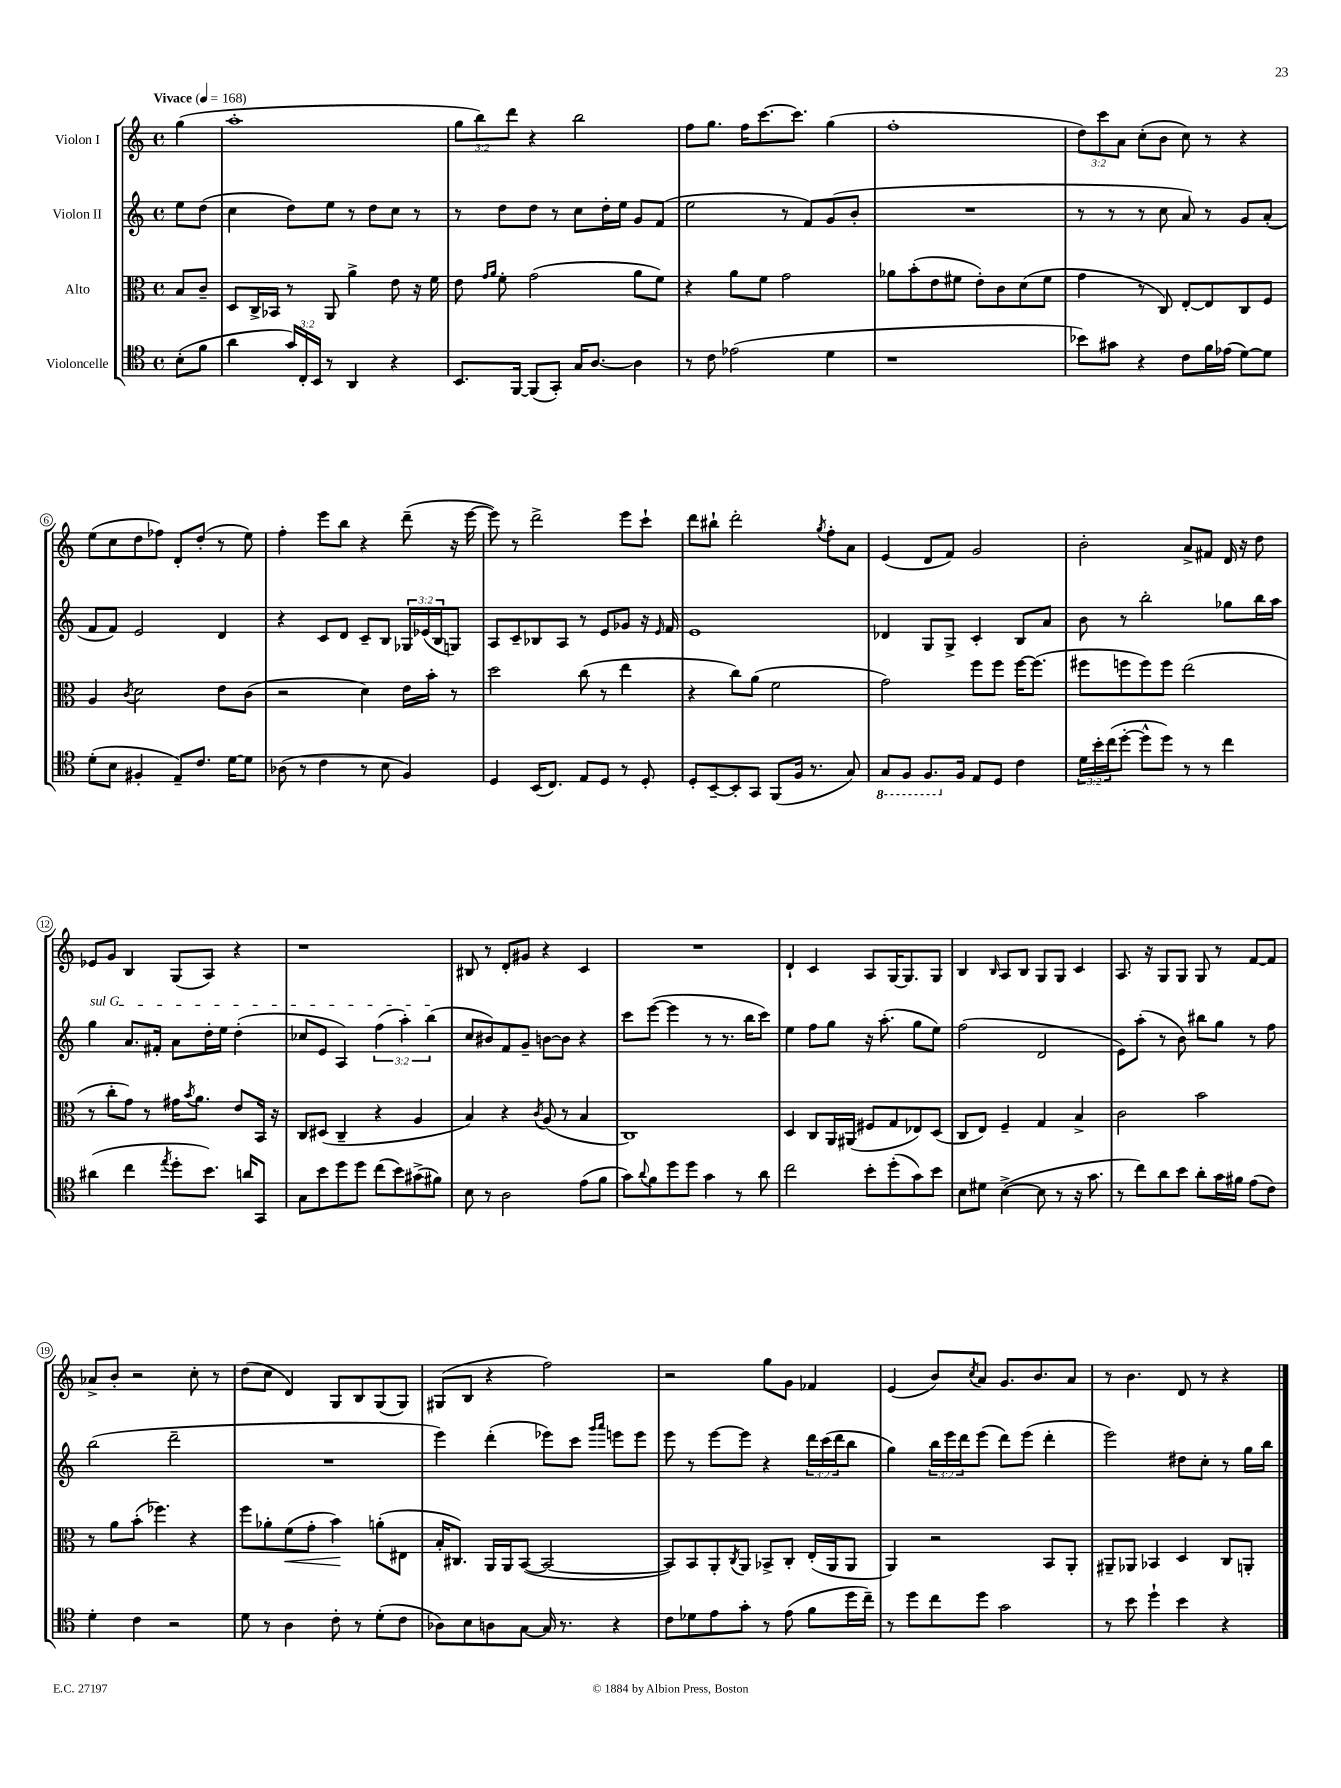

**kern	**kern	**kern	**kern
*staff4	*staff3	*staff2	*staff1
*clefC4	*clefC3	*clefG2	*clefG2
*k[]	*k[]	*k[]	*k[]
*M4/4	*M4/4	*M4/4	*M4/4
*met(c)	*met(c)	*met(c)	*met(c)
*MM168	*MM168	*MM168	*MM168
(8B'	8B	8ee	(4gg
8f	8c~	(8dd	.
=	=	=	=
4a	8D	4cc	1aa'
.	16C^	.	.
.	16BB-	.	.
24g)	8r	8dd)	.
24C'	.	.	.
24BB	.	.	.
8r	8AA	8ee	.
4AA	4a^	8r	.
.	.	8dd	.
4r	8e	8cc	.
.	16r	8r	.
.	16f	.	.
=	=	=	=
8.BB	8e	8r	12gg
.	.	.	12bb)
.	16qqg	.	.
.	16qqa	.	.
.	8f'	8dd	.
.	.	.	12ddd
[16FF	.	.	.
(8FF]	(2g	8dd	4r
8GG')	.	8r	.
16G	.	8cc	2bb
[8.A	.	.	.
.	.	16dd'	.
.	.	16ee	.
4A]	8a	8g	.
.	8f)	(8f	.
=	=	=	=
8r	4r	2ee	8ff
8c	.	.	8.gg
(2e-	8a	.	.
.	.	.	16ff
.	8f	.	[8.ccc
.	2g	8r	.
.	.	.	8.ccc]
.	.	8f)	.
4d	.	(8g	(4gg
.	.	8b'	.
=	=	=	=
1r	8a-	1r	1ff'
.	(8b'	.	.
.	8e	.	.
.	8f#	.	.
.	8e')	.	.
.	8c	.	.
.	(8d	.	.
.	8f#	.	.
=	=	=	=
8b-)	4g	8r	12dd)
.	.	.	12ccc
8g#	.	8r	.
.	.	.	12a
4r	8r	8r	(8cc'
.	8C)	8cc	8b
8c	[8E'	8a)	8cc)
16f	8E]	8r	8r
(16e-	.	.	.
[8d)	8C	8g	4r
8d]	8F	(8a'	.
=	=	=	=
(8d'	4A	8f	(8ee
8B	.	8f)	8cc
.	8qc	.	.
4F#'	2d	2e	8dd
.	.	.	8ff-)
8E~)	.	.	8d'
8.c	.	.	(8dd'
.	8e	4d	8r
[16d	.	.	.
8d]	(8c	.	8ee)
=	=	=	=
(8A-	2r	4r	4ff'
8r	.	.	.
4c	.	8c	8eee
.	.	8d	8bb
8r	4d)	8c~	4r
8B	.	8B	.
4F)	16e	24G-	(8ddd~
.	.	(24e-	.
.	16b'	.	.
.	.	24B	.
.	8r	8G)	16r
.	.	.	[16eee
=	=	=	=
4D	2dd	8A	8eee])
.	.	8c~	8r
(16BB	.	8B-	2ddd^
8.C)	.	.	.
.	.	8A	.
8E	(8cc	8r	.
8D	8r	8e	.
8r	4ee	8g-	8eee
8D'	.	16r	8ccc`
.	.	16qqe	.
.	.	16f	.
=	=	=	=
8D'	4r	1e	8ddd
[8BB~	.	.	8bb#`
8BB']	8cc)	.	2ddd'
8GG	(8a	.	.
(8FF	2f	.	.
16F	.	.	.
8.r	.	.	.
.	.	.	8qgg
.	.	.	8ff'
8G)	.	.	8a
=	=	=	=
8GG	2g)	4d-	(4e
8FF	.	.	.
8.FF	.	8G	8d
.	.	8G^	8f)
16F	.	.	.
8E	8ff	4c'	2g
8D	8ff	.	.
4c	[16ff	8B	.
.	(8.ff]	.	.
.	.	8a	.
=	=	=	=
24d	8ff#	8b	2b'
24b'	.	.	.
(24cc	.	.	.
[8dd'	8ff	8r	.
8dd^^]	8ff)	2bb'	.
8dd)	8ff	.	.
8r	(2ee	.	8a^
8r	.	.	8f#
4cc	.	8gg-	16d
.	.	.	16r
.	.	16bb	8dd
.	.	16aa	.
=	=	=	=
(4a#	8r	4gg	8e-
.	8cc'	.	8g
4cc	8g)	8.a	4B
.	8r	.	.
.	.	16f#'	.
8qee	.	.	.
8dd'	16g#	8a	(8G
.	8qb	.	.
.	8.a	.	.
8.b)	.	16dd'	8A)
.	.	16ee	.
.	8e	(4dd'	4r
16a	.	.	.
8GG	16BB	.	.
.	16r	.	.
=	=	=	=
8G	8C	8cc-	1r
8b	(8D#	8e	.
8dd	4C~	4A)	.
8dd	.	.	.
(8cc	4r	(6ff	.
8b)	.	.	.
.	.	6aa')	.
(8g#^	4A	.	.
.	.	(6bb	.
8f#)	.	.	.
=	=	=	=
8B	4B)	8cc	8B#
8r	.	8b#)	8r
2A	4r	8f	8d'
.	.	8g~	8g#
.	8qc	.	.
.	(8A	[8b	4r
.	8r	8b]	.
(8e	4B	4r	4c
8f	.	.	.
=	=	=	=
8g)	1C)	8ccc	1r
8qqa	.	.	.
8f	.	([8eee	.
8dd	.	4eee]	.
8dd	.	.	.
4g	.	8r	.
.	.	8.r	.
8r	.	.	.
.	.	16bb	.
8a	.	8ccc)	.
=	=	=	=
2cc	4D	4ee	4d`
.	8C	8ff	4c
.	16AA	8gg	.
.	(16AA#	.	.
8b'	8F#	16r	8A
.	.	(8.aa'	.
(8dd'	8G	.	[16G
.	.	.	8.G]
8g)	8E-)	8gg	.
8b	(8D	8ee)	8G
=	=	=	=
8B	8C	(2ff	4B
8d#	8E)	.	.
.	.	.	16qqB
([4B^	4F~	.	8A
.	.	.	8B
8B]	4G	2d	8G
8r	.	.	8G
16r	4B^	.	4c
8.g	.	.	.
=	=	=	=
8r	2c	8e)	8.A
8cc)	.	(8aa'	.
.	.	.	16r
8a	.	8r	8G
8b	.	8b)	8G
8a'	2b	8bb#	8G
16g	.	8gg	8r
16f#	.	.	.
(8e	.	8r	[8f
8c)	.	8ff	8f]
=	=	=	=
4d'	8r	(2bb	8a-^
.	8a	.	8b'
4c	(8b'	.	2r
.	4.ff-)	.	.
2r	.	2ddd~	.
.	4r	.	8cc'
.	.	.	8r
=	=	=	=
8d	8ff	1r	(8dd
8r	8a-'	.	8cc
4A	(8f	.	4d)
.	8g'	.	.
8c'	4b)	.	8G
8r	.	.	8B
(8d'	(8a'	.	(8G
8c	8E#	.	8G)
=	=	=	=
8A-)	16B'	4eee)	(8G#
.	8.C#)	.	.
8B	.	.	8B
8A	16AA	(4ddd'	4r
.	16AA	.	.
[8G	([8BB	.	.
16G]	2BB_	8eee-)	2ff)
8.r	.	.	.
.	.	8ccc	.
.	.	16qqggg	.
.	.	16qqaaa	.
4r	.	8eee	.
.	.	8eee	.
=	=	=	=
8c	8BB])	8eee	2r
8d-	8BB	8r	.
8e	8AA'	[8eee	.
.	8qC	.	.
8g'	8AA	8eee]	.
8r	8BB-^	4r	8gg
(8e	8C'	.	8g
8f	(16E'	24ddd	4f-
.	.	(24ccc	.
.	16AA	.	.
.	.	24ddd	.
16dd	8AA	8bb	.
16cc~)	.	.	.
=	=	=	=
8r	4AA)	4gg)	(4e
8dd	.	.	.
8cc	2r	24bb	8b)
.	.	24eee	.
.	.	24ddd	.
.	.	.	8qcc
8dd	.	(8eee	8a
2g	.	8ddd)	8.g
.	.	(8eee	.
.	.	.	8.b
.	8BB	4ddd'	.
.	8AA'	.	8a
=	=	=	=
8r	8AA#~	2eee)	8r
8b	8AA-	.	4.b
4dd`	4BB-	.	.
4b	4D	8dd#	8d
.	.	8cc'	8r
4r	8C	8r	4r
.	8AA'	16gg	.
.	.	16bb	.
==	==	==	==
*-	*-	*-	*-
